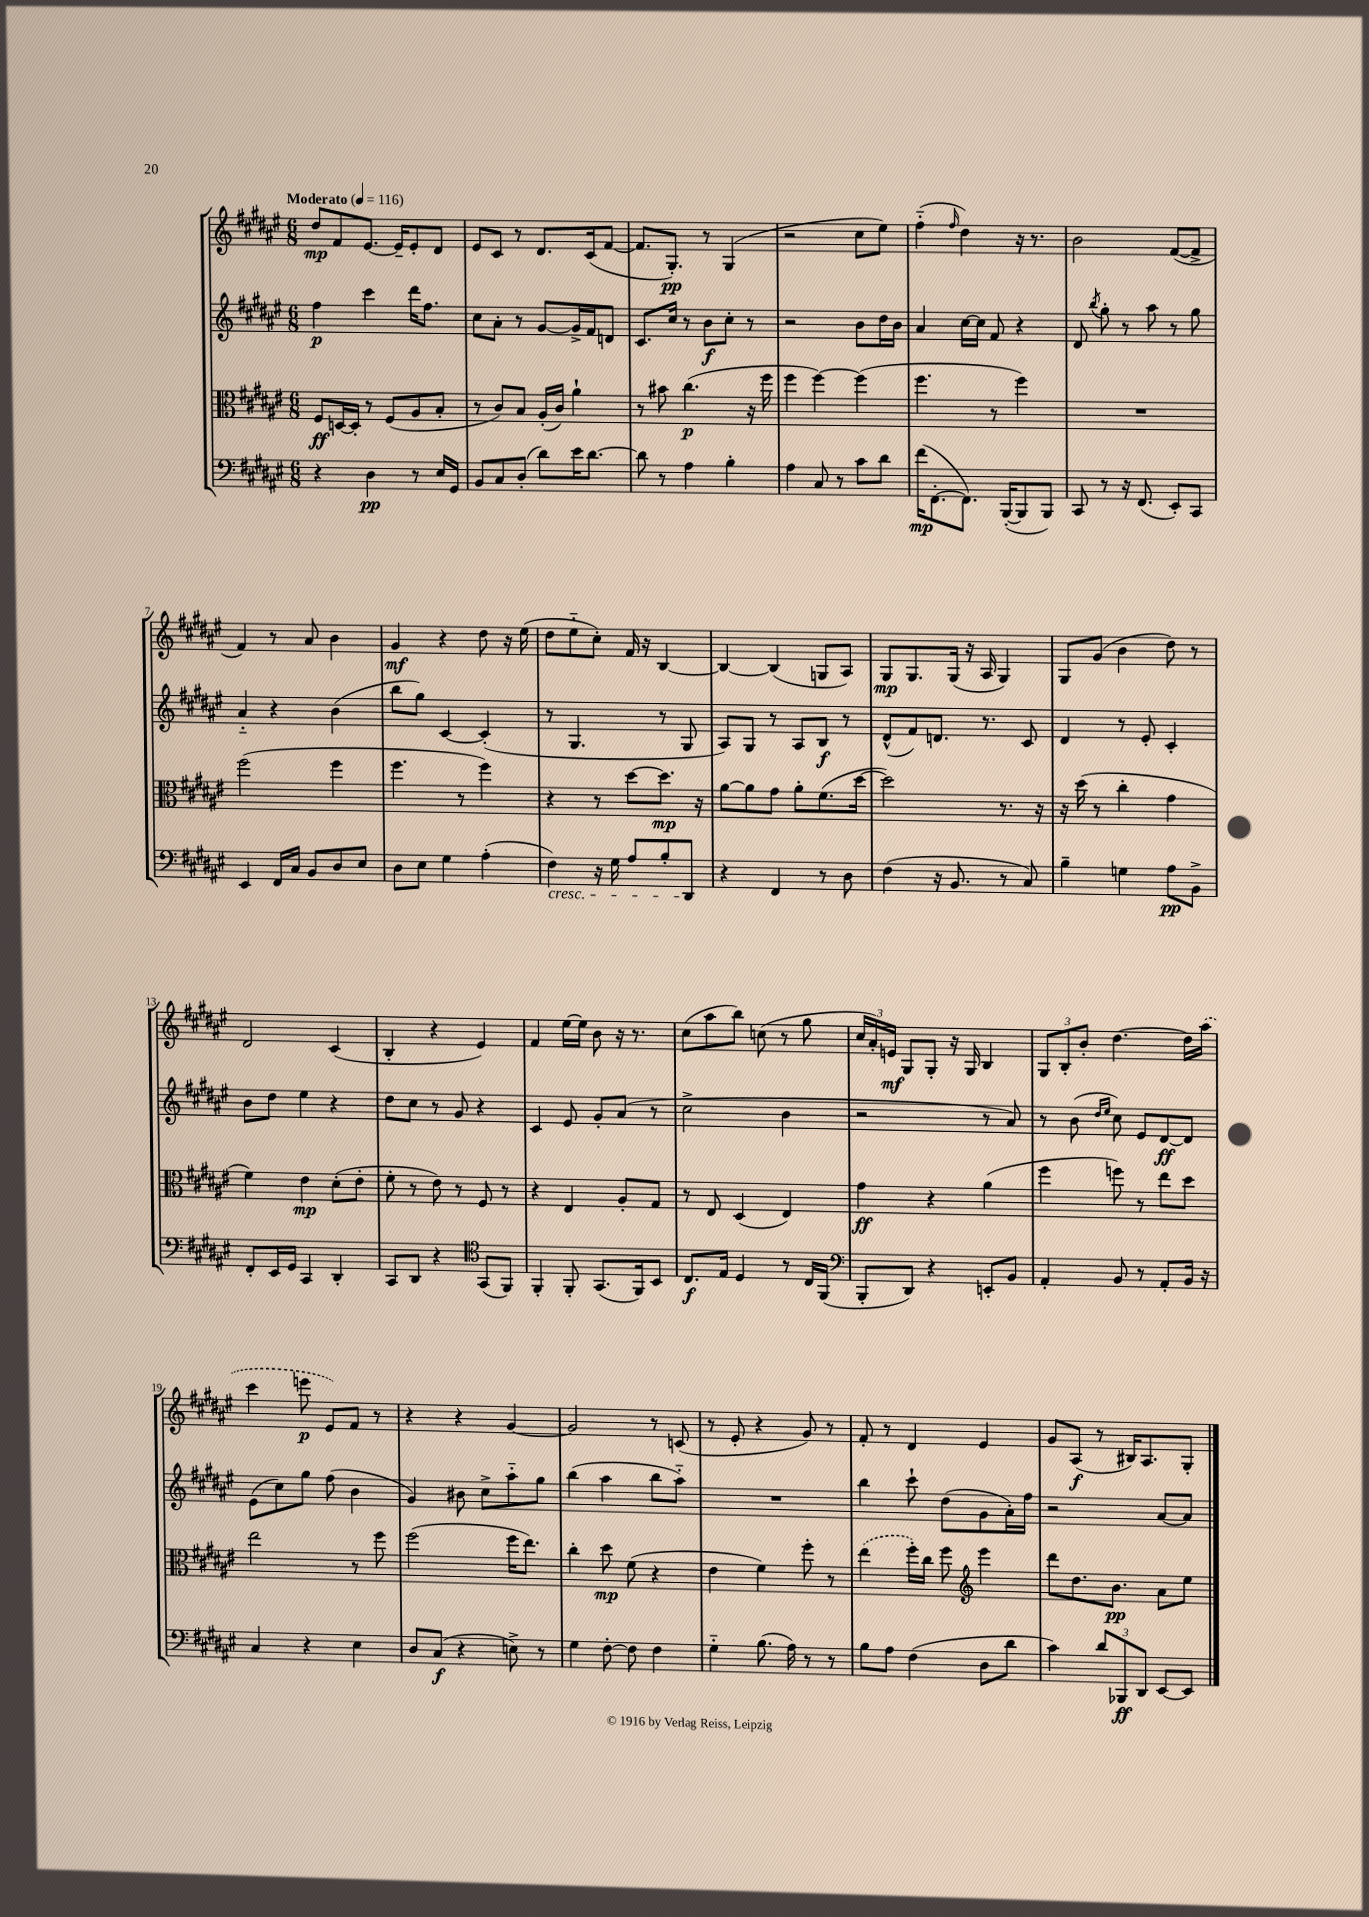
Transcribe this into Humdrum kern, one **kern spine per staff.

**kern	**kern	**kern	**kern
*staff4	*staff3	*staff2	*staff1
*clefF4	*clefC3	*clefG2	*clefG2
*k[f#c#g#d#a#e#]	*k[f#c#g#d#a#e#]	*k[f#c#g#d#a#e#]	*k[f#c#g#d#a#e#]
*M6/8	*M6/8	*M6/8	*M6/8
*MM116	*MM116	*MM116	*MM116
4r	8F#	4ff#	8dd#
.	[16D	.	8f#
.	16D']	.	.
4D#	8r	4ccc#	[8.e#
.	(8F#	.	.
.	.	.	16e#~]
8r	8A#	16ddd#	8e#'
.	.	8.ff#	.
16E#	8B'	.	8d#
16GG#	.	.	.
=	=	=	=
8BB	8r	8cc#	8e#
8C#	8c#)	8a#'	8c#
(8D#'	8B	8r	8r
8d#)	(16A#'	[8g#	8.d#
.	16c#)	.	.
16e#	4a#`	16g#^]	.
[8.d#	.	16f#	(16c#
.	.	8d	[8f#
=	=	=	=
8d#]	8r	8.c#	8.f#]
8r	8b#	.	.
.	.	16cc#	8.G#')
4A#	(4.cc#	8r	.
.	.	8b	8r
4B'	.	8cc#'	(4G#
.	16r	8r	.
.	16ff#	.	.
=	=	=	=
4A#	4ff#	2r	2r
8C#	[4ff#)	.	.
8r	.	.	.
8c#	(4ff#]	8b	8cc#
8d#	.	16dd#	8ee#)
.	.	16b	.
=	=	=	=
(16f#	4.ff#	4a#	(4ff#'~
[8.FF#'	.	.	.
.	.	.	16qqff#
8.FF#])	.	[16cc#	4dd#)
.	.	16cc#]	.
.	8r	8f#	.
([16BBB'	.	.	.
8BBB]	4ff#)	4r	16r
.	.	.	8.r
8BBB)	.	.	.
=	=	=	=
8CC#	2.r	8d#	2b
.	.	8qbb	.
8r	.	8gg#'	.
16r	.	8r	.
(8.FF#	.	.	.
.	.	8aa#	.
8EE#')	.	8r	([8f#
8CC#	.	8gg#	8f#^]
=	=	=	=
4EE#	(2ff#	4a#'~	4f#)
16FF#	.	4r	8r
16C#	.	.	.
8BB	.	.	8a#
8D#	4ff#	(4b	4b
8E#	.	.	.
=	=	=	=
8D#	4.ff#	8bb	4g#
8E#	.	8gg#)	.
4G#	.	[4c#	4r
.	8r	.	.
(4A#'	4ff#)	(4c#']	8dd#
.	.	.	16r
.	.	.	(16ee#
=	=	=	=
4F#)	4r	8r	8dd#
.	.	4.G#	8ee#'~
16r	8r	.	8cc#')
16G#	.	.	.
8A#	[8dd#	.	16f#
.	.	.	16r
8B'	8.dd#]	8r	[4B
8DD#	.	8G#	.
.	16r	.	.
=	=	=	=
4r	[8a#	8A#)	4B_
.	8a#]	8G#	.
4FF#	8g#	8r	(4B]
.	8a#'	8A#	.
8r	(8.f#	8B	8G
8D#	.	8r	8A#)
.	[16dd#	.	.
=	=	=	=
(4F#	2dd#])	(8d#^^	8G#
.	.	8f#)	8.G#
16r	.	8.d	.
8.BB	.	.	(16G#
.	.	.	16r
.	.	8.r	16A#
8r	8.r	.	4G#)
8C#)	.	8c#	.
.	16r	.	.
=	=	=	=
4B~	16r	4d#	8G#
.	(16dd#	.	.
.	8r	.	(8g#
4G	4cc#'	8r	4b
.	.	8e#'	.
8A#	4g#	4c#'	8dd#)
8BB^	.	.	8r
=	=	=	=
8FF#'	4f#)	8b	2d#
16EE#	.	8dd#	.
16GG#	.	.	.
4CC#	4e#	4ee#	.
4DD#'	(8d#'	4r	(4c#
.	8e#'	.	.
=	=	=	=
8CC#	8f#'	8dd#	4B'
8DD#	8r	8cc#	.
4r	8e#)	8r	4r
.	8r	8g#	.
*clefC4	*	*	*
(8GG#	8F#	4r	4e#)
8FF#)	8r	.	.
=	=	=	=
4FF#'	4r	4c#	4f#
8FF#'	4E#	8e#	[16ee#
.	.	.	16ee#]
(8.GG#	.	8g#'	8b
.	8A#'	(8a#	16r
16FF#)	.	.	8.r
8BB	8G#	8r	.
=	=	=	=
8.C#	8r	2cc#^	(8cc#
.	8E#	.	8aa#
16E#	.	.	.
4D#	(4D#	.	8bb)
.	.	.	(8cc
8r	4E#)	4b	8r
16C#	.	.	8gg#
(16FF#	.	.	.
=	=	=	=
*clefF4	*	*	*
8BBB'	4g#	2r	24cc#
.	.	.	24a#')
.	.	.	24e
8DD#)	.	.	8G#
4r	4r	.	8G#'
.	.	.	16r
.	.	.	16G#
8EE'	(4a#	8r	4B
8BB	.	8a#)	.
=	=	=	=
4AA#'	4ff#	8r	12G#
.	.	.	12B'
.	.	(8b	.
.	.	.	12b'
.	.	16qqdd#	.
.	.	16qqee#	.
8BB	8ff)	8cc#)	[4.dd#
8r	8r	8e#	.
8AA#'	8ee#	[8d#	.
16BB	8dd#	8d#]	16dd#]
16r	.	.	(16aa#
=	=	=	=
4C#	2ee#	(8e#	4ccc#
.	.	8cc#)	.
4r	.	8gg#	8eee
.	.	(8ff#	8e#)
4E#	8r	4b	8f#
.	8ff#	.	8r
=	=	=	=
8D#	(2ff#	4g#)	4r
(8C#	.	.	.
4r	.	8b#	4r
.	.	8cc#^	.
8E^)	16ff#	8aa#'~	[4g#
.	8.ee#)	.	.
8r	.	8gg#	.
=	=	=	=
4G#	4cc#'	(4bb	2g#]
[8F#'	8dd#	4aa#	.
8F#]	(8f#	.	.
4F#	4r	8bb	8r
.	.	8aa#'~)	(8c
=	=	=	=
4G#'~	4e#	2.r	8r
.	.	.	8e#'
(8.B	4f#)	.	4r
16A#)	.	.	.
8r	8ff#'	.	8g#)
8r	8r	.	8r
=	=	=	=
8B	(4ee#	4bb	8f#'
8A#	.	.	8r
(4F#	16ff#')	8ccc#`	4d#
.	16cc#	.	.
.	8ff#	(8dd#	.
*	*clefG2	*	*
8D#	4eee#	8g#	4e#
8d#	.	16a#')	.
.	.	16ff#	.
=	=	=	=
4c#)	8ddd#	2r	8g#
.	8.dd#	.	(8A#
12d#	.	.	8r
.	8.b	.	.
12BBB-	.	.	.
.	.	.	16B#)
12DD#	.	.	.
.	.	.	8.A#
[8EE#	8a#	[8a#	.
8EE#]	8ee#	8a#]	8G#'
==	==	==	==
*-	*-	*-	*-
